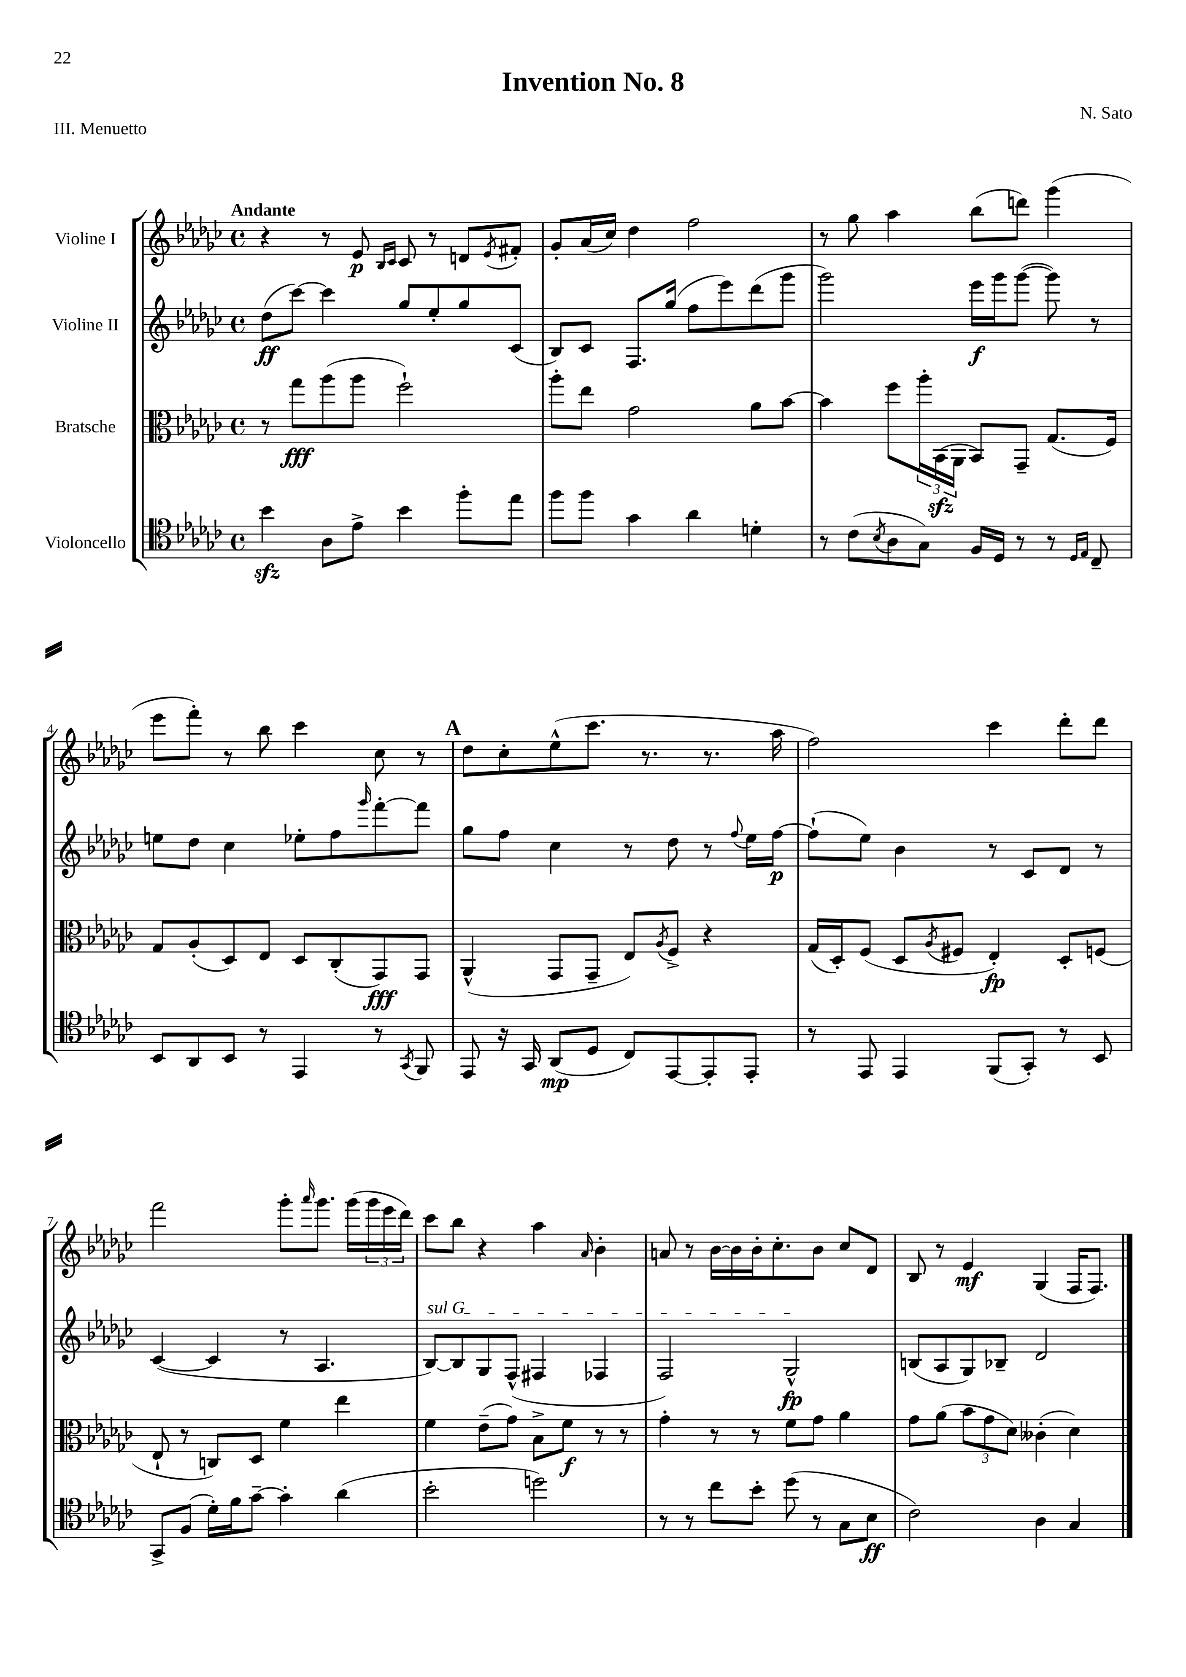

**kern	**kern	**kern	**kern
*staff4	*staff3	*staff2	*staff1
*clefC4	*clefC3	*clefG2	*clefG2
*k[b-e-a-d-g-c-]	*k[b-e-a-d-g-c-]	*k[b-e-a-d-g-c-]	*k[b-e-a-d-g-c-]
*M4/4	*M4/4	*M4/4	*M4/4
*met(c)	*met(c)	*met(c)	*met(c)
4b-	8r	(8dd-	4r
.	8gg-	[8ccc-)	.
8A-	(8aa-	4ccc-]	8r
8e-^	8aa-	.	8e-
.	.	.	16qqB-
.	.	.	16qqc-
4b-	2ff`)	8gg-	8c-
.	.	8ee-'	8r
8ff'	.	8gg-	8d
.	.	.	8qe-
8ee-	.	(8c-	8f#'
=	=	=	=
8ff	8aa-'	8B-)	8g-'
8ff	8ee-	8c-	(16a-
.	.	.	16cc-)
4g-	2g-	8.F	4dd-
.	.	(16gg-	.
4a-	.	8ff	2ff
.	.	8eee-)	.
4d'	8a-	(8ddd-	.
.	[8b-	8ggg-	.
=	=	=	=
8r	4b-]	2ggg-)	8r
(8c-	.	.	8gg-
8qB-	.	.	.
8A-	8ff	.	4aa-
8G-)	24aa-'	.	.
.	(24BB-	.	.
.	24AA-	.	.
16F	8BB-)	16eee-	(8bb-
16D-	.	16ggg-	.
8r	8GG-~	([8ggg-	8ddd)
8r	(8.G-	8ggg-])	(4ggg-
16qqD-	.	.	.
16qqE-	.	.	.
8C-~	.	8r	.
.	16F)	.	.
=	=	=	=
8BB-	8G-	8ee	8eee-
8AA-	(8A-'	8dd-	8fff')
8BB-	8D-)	4cc-	8r
8r	8E-	.	8bb-
4EE-	8D-	8ee-'	4ccc-
.	(8C-'	8ff	.
.	.	16qqggg-	.
8r	8GG-)	[8fff'	8cc-
8qGG-	.	.	.
8FF	8GG-	8fff]	8r
=	=	=	=
8EE-	(4AA-^^	8gg-	8dd-
16r	.	8ff	8cc-'
16GG-	.	.	.
(8AA-	8GG-	4cc-	(8ee-^^
8D-	8GG-~	.	8.ccc-
8C-)	8E-)	8r	.
.	.	.	8.r
.	8qA-	.	.
[8EE-	8F^	8dd-	.
8EE-']	4r	8r	8.r
.	.	8qqff	.
8EE-'	.	16ee-	.
.	.	[16ff	16aa-
=	=	=	=
8r	(16G-	(8ff`]	2ff)
.	16D-')	.	.
8EE-	(8F	8ee-)	.
4EE-	8D-	4b-	.
.	8qA-	.	.
.	8F#	.	.
(8FF	4E-')	8r	4ccc-
8GG-')	.	8c-	.
8r	8D-'	8d-	8ddd-'
8BB-	(8F	8r	8ddd-
=	=	=	=
8GG-^	8E-`	([4c-	2fff
(8F	8r	.	.
16d-')	8C)	4c-]	.
16f	.	.	.
[8g-~	8D-	.	.
4g-']	4f	8r	8ggg-'
.	.	.	16qqaaa-
.	.	4.A-	8.ggg-
(4a-	4ee-	.	.
.	.	.	(16ggg-
.	.	.	24ggg-
.	.	.	24eee-
.	.	.	24ddd-)
=	=	=	=
2b-'	4f	[8B-)	8ccc-
.	.	8B-]	8bb-
.	(8e-~	8G-	4r
.	8g-)	(8F^^	.
2dd)	8B-^	4F#	4aa-
.	8f	.	.
.	.	.	16qqa-
.	8r	4F-	4b-'
.	8r	.	.
=	=	=	=
8r	4g-'	2F)	8a
8r	.	.	8r
8cc-	8r	.	[16b-
.	.	.	16b-]
8b-'	8r	.	16b-'
.	.	.	8.cc-'
(8dd-	8f	2G-^^	.
8r	8g-	.	8b-
8G-	4a-	.	8cc-
8B-	.	.	8d-
=	=	=	=
2c-)	8g-	(8B	8B-
.	(8a-	8A-	8r
.	12b-	8G-)	4e-
.	12g-	.	.
.	.	8B-~	.
.	12d-)	.	.
4A-	(4c--'	2d-	(4G-
4G-	4d-)	.	16F
.	.	.	8.F)
==	==	==	==
*-	*-	*-	*-
